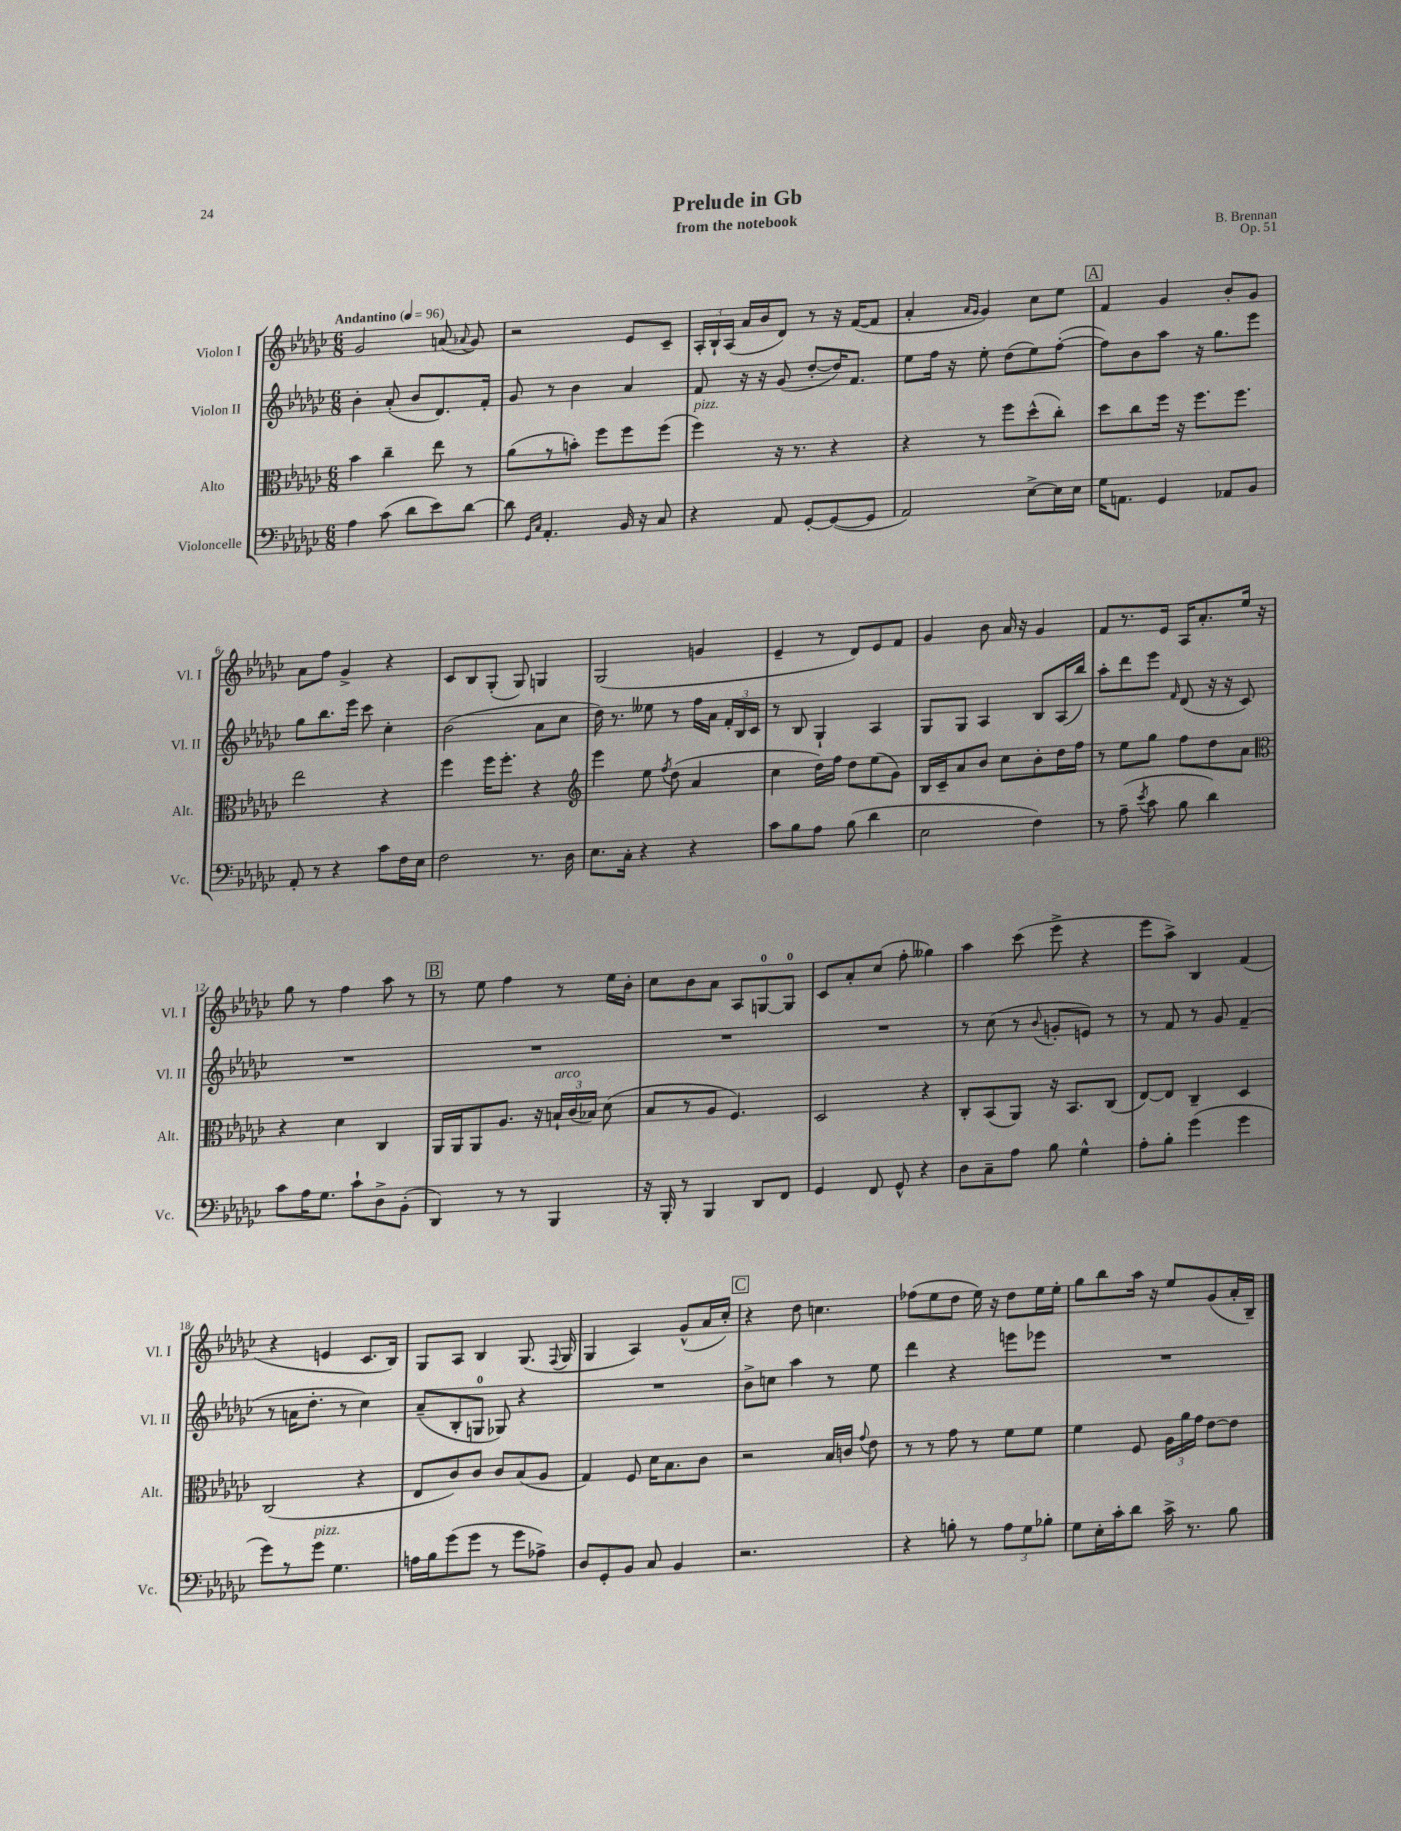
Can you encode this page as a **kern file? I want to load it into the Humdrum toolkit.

**kern	**kern	**kern	**kern
*staff4	*staff3	*staff2	*staff1
*clefF4	*clefC3	*clefG2	*clefG2
*k[b-e-a-d-g-c-]	*k[b-e-a-d-g-c-]	*k[b-e-a-d-g-c-]	*k[b-e-a-d-g-c-]
*M6/8	*M6/8	*M6/8	*M6/8
*MM96	*MM96	*MM96	*MM96
4A-	4b-	4b-'	2g-
(8c-	4cc-~	(8a-'	.
8d-	.	8b-	.
8e-)	8ee-	8.d-)	(8a
.	.	.	8qqa-
[8d-	8r	.	8g-)
.	.	16f'	.
=	=	=	=
8d-]	(8a-	8g-	2r
16qqGG-	.	.	.
16qqC-	.	.	.
4.AA-'	8r	8r	.
.	8b')	4b-	.
.	8ff	.	.
16BB-	8ff	4a-	8e-
16r	.	.	.
8C-	(8ff	.	8c-~
=	=	=	=
4r	4ff)	8f	24A-'
.	.	.	24B-`
.	.	.	(24A-
.	.	16r	16a-
.	.	16r	16b-
8AA-	16r	(8g-	8d-)
.	8.r	.	.
[8GG-'	.	[8dd-'	8r
(8GG-_	4r	16dd-])	16r
.	.	8.f	([16f
8GG-]	.	.	8f]
=	=	=	=
2AA-)	4r	8ee-	4a-'
.	.	16ff	.
.	.	16r	.
.	.	.	16qqa-
.	.	.	16qqg-
.	8r	8ee-'	4g-)
.	8ff	(8dd-	.
[8E-^	(8dd-^^	8ee-)	8cc-
16E-]	8cc-')	([8ff'	8ee-
16E-	.	.	.
=	=	=	=
16G-	8dd-	8ff])	4f
8.AA	.	.	.
.	8cc-	8b-	.
4GG-	16ff	8aa-	4g-
.	16r	.	.
.	8.ff	16r	.
.	.	8.gg-	.
8AA-	.	.	8b-'
.	8.ff	.	.
8BB-	.	8eee-	8g-
=	=	=	=
8AA-'	2ee-	8gg-	8a-
8r	.	8.bb-	8ff
4r	.	.	4g-^
.	.	16eee-	.
.	.	8ccc-	.
8c-	4r	4cc-'	4r
16F	.	.	.
16E-	.	.	.
=	=	=	=
2F	4ff	(2b-	8c-
.	.	.	8B-
.	16ff	.	(8G-'
.	8.ff'	.	.
.	.	.	8G-)
8.r	4r	8a-	4G
.	.	8cc-	.
16D-	.	.	.
=	=	=	=
*	*clefG2	*	*
8.E-	4eee-	16dd-)	(2G-
.	.	8.r	.
16C-'	.	.	.
4r	8ee-	8ee--	.
.	8qff	.	.
.	(8dd-	8r	.
4r	4a-	16ff	4g
.	.	16a-	.
.	.	24f'	.
.	.	24B-	.
.	.	24c-	.
=	=	=	=
8c-	4cc-	8r	4e-~
8B-	.	8B-	.
8A-	16dd-)	4G-`	8r
.	16ff	.	.
(8B-	8dd-	.	8d-)
4d-	(8ee-	4A-	8e-
.	8g-)	.	8f
=	=	=	=
2E-	16B-	8G-	4g-
.	16c-~	.	.
.	8a-	8G-	.
.	8b-	4A-	8b-
.	8cc-	.	16a-
.	.	.	16r
4F)	8b-'	8B-	4g-
.	16dd-	(16A-	.
.	16ff	16bb-)	.
=	=	=	=
8r	8r	8aa-'	8f
(8A-~	8ee-	8ddd-	8.r
8qe-	.	.	.
8c-	8gg-	8eee-	.
.	.	.	16e-
.	.	16qqf	.
8B-	8ff	(8d-	16A-
.	.	.	8.a-'
4d-)	8dd-	16r	.
.	.	16r	.
.	8a-	8c-)	16ee-
.	.	.	16r
=	=	=	=
*	*clefC3	*	*
8c-	4r	2.r	8gg-
16A-	.	.	8r
8.G-	.	.	.
.	4d-	.	4ff
8c-`	.	.	.
8D-^	4C-	.	8aa-
(8BB-'	.	.	8r
=	=	=	=
4DD-)	16AA-	2.r	8r
.	16AA-	.	.
.	8AA-	.	8ee-
8r	8.A-	.	4ff
8r	.	.	.
.	16r	.	.
4BBB-	24B`	.	8r
.	(24c-	.	.
.	24B-)	.	.
.	(8d-	.	16ee-
.	.	.	16b-'
=	=	=	=
16r	8B-	2.r	8cc-
16BBB-'	.	.	.
8r	8r	.	8b-
4BBB-	8A-	.	8a-
.	4.F)	.	8A-
8DD-	.	.	[8G
8FF	.	.	8G]
=	=	=	=
4GG-	2D-	2.r	8c-
.	.	.	8a-'
8FF	.	.	(8cc-
8GG-^^	.	.	8ff'
4r	4r	.	4gg--)
=	=	=	=
8D-	8C-'	8r	4aa-
8C-~	(8BB-	(8cc-	.
8A-	8AA-)	8r	(8ccc-
.	.	8qqb-	.
8B-	16r	8g'	8eee-^
.	8.BB-	.	.
4G-^^	.	8e)	4r
.	(8C-	8r	.
=	=	=	=
8A-'	[8E-)	8r	8eee-
8B-'	8E-]	8f	8aa-^)
(4g-	4C-~	8r	4B-
.	.	8g-	.
4g-	4D-	(4f~	(4f
=	=	=	=
8g-)	(2C-	8r	4r
8r	.	16a	.
.	.	8.dd-'	.
8g-	.	.	4e
4.G-	.	8r	.
.	4r	4cc-)	8.c-
.	.	.	16B-)
=	=	=	=
16A	8E-	(8a-~	8G-
16B-	.	.	.
(8g-	8c-)	8B-'	8A-
8g-	8c-	8G	4B-
8r	8c-	8G-)	.
8g-	(8B-	4r	(8.G-
8A-^)	8A-	.	.
.	.	.	8qqF
.	.	.	16G-
=	=	=	=
8D-	4G-)	2.r	4G-
8GG-'	.	.	.
8BB-	8F	.	4A-)
8C-	16d-	.	.
.	8.B-	.	.
4BB-	.	.	(8g-^^
.	8c-	.	16a-
.	.	.	16cc-')
=	=	=	=
2.r	2r	8b-^	4r
.	.	8cc	.
.	.	4aa-	8dd-
.	.	.	4.cc
.	16B-	8r	.
.	16c	.	.
.	8qqg-	.	.
.	8e-	8ee-	.
=	=	=	=
4r	8r	4ddd-	(8ff-
.	8r	.	8ee-
8B'	8g-	4r	8dd-
8r	8r	.	16ee-)
.	.	.	16r
12A-	8f	8eee	8dd-
12G-	.	.	.
.	8f	8eee-	16ee-
12B-'	.	.	.
.	.	.	16ee-'
=	=	=	=
8G-	4f	2.r	8gg-
16E-'	.	.	8bb-
16c-'	.	.	.
8d-	8F	.	16aa-
.	.	.	16r
16c-^	24A-	.	8ee-
.	24a-	.	.
8.r	.	.	.
.	24g-	.	.
.	[8e-	.	(8g-
8B-	8e-]	.	16a-'
.	.	.	16B-~)
==	==	==	==
*-	*-	*-	*-
